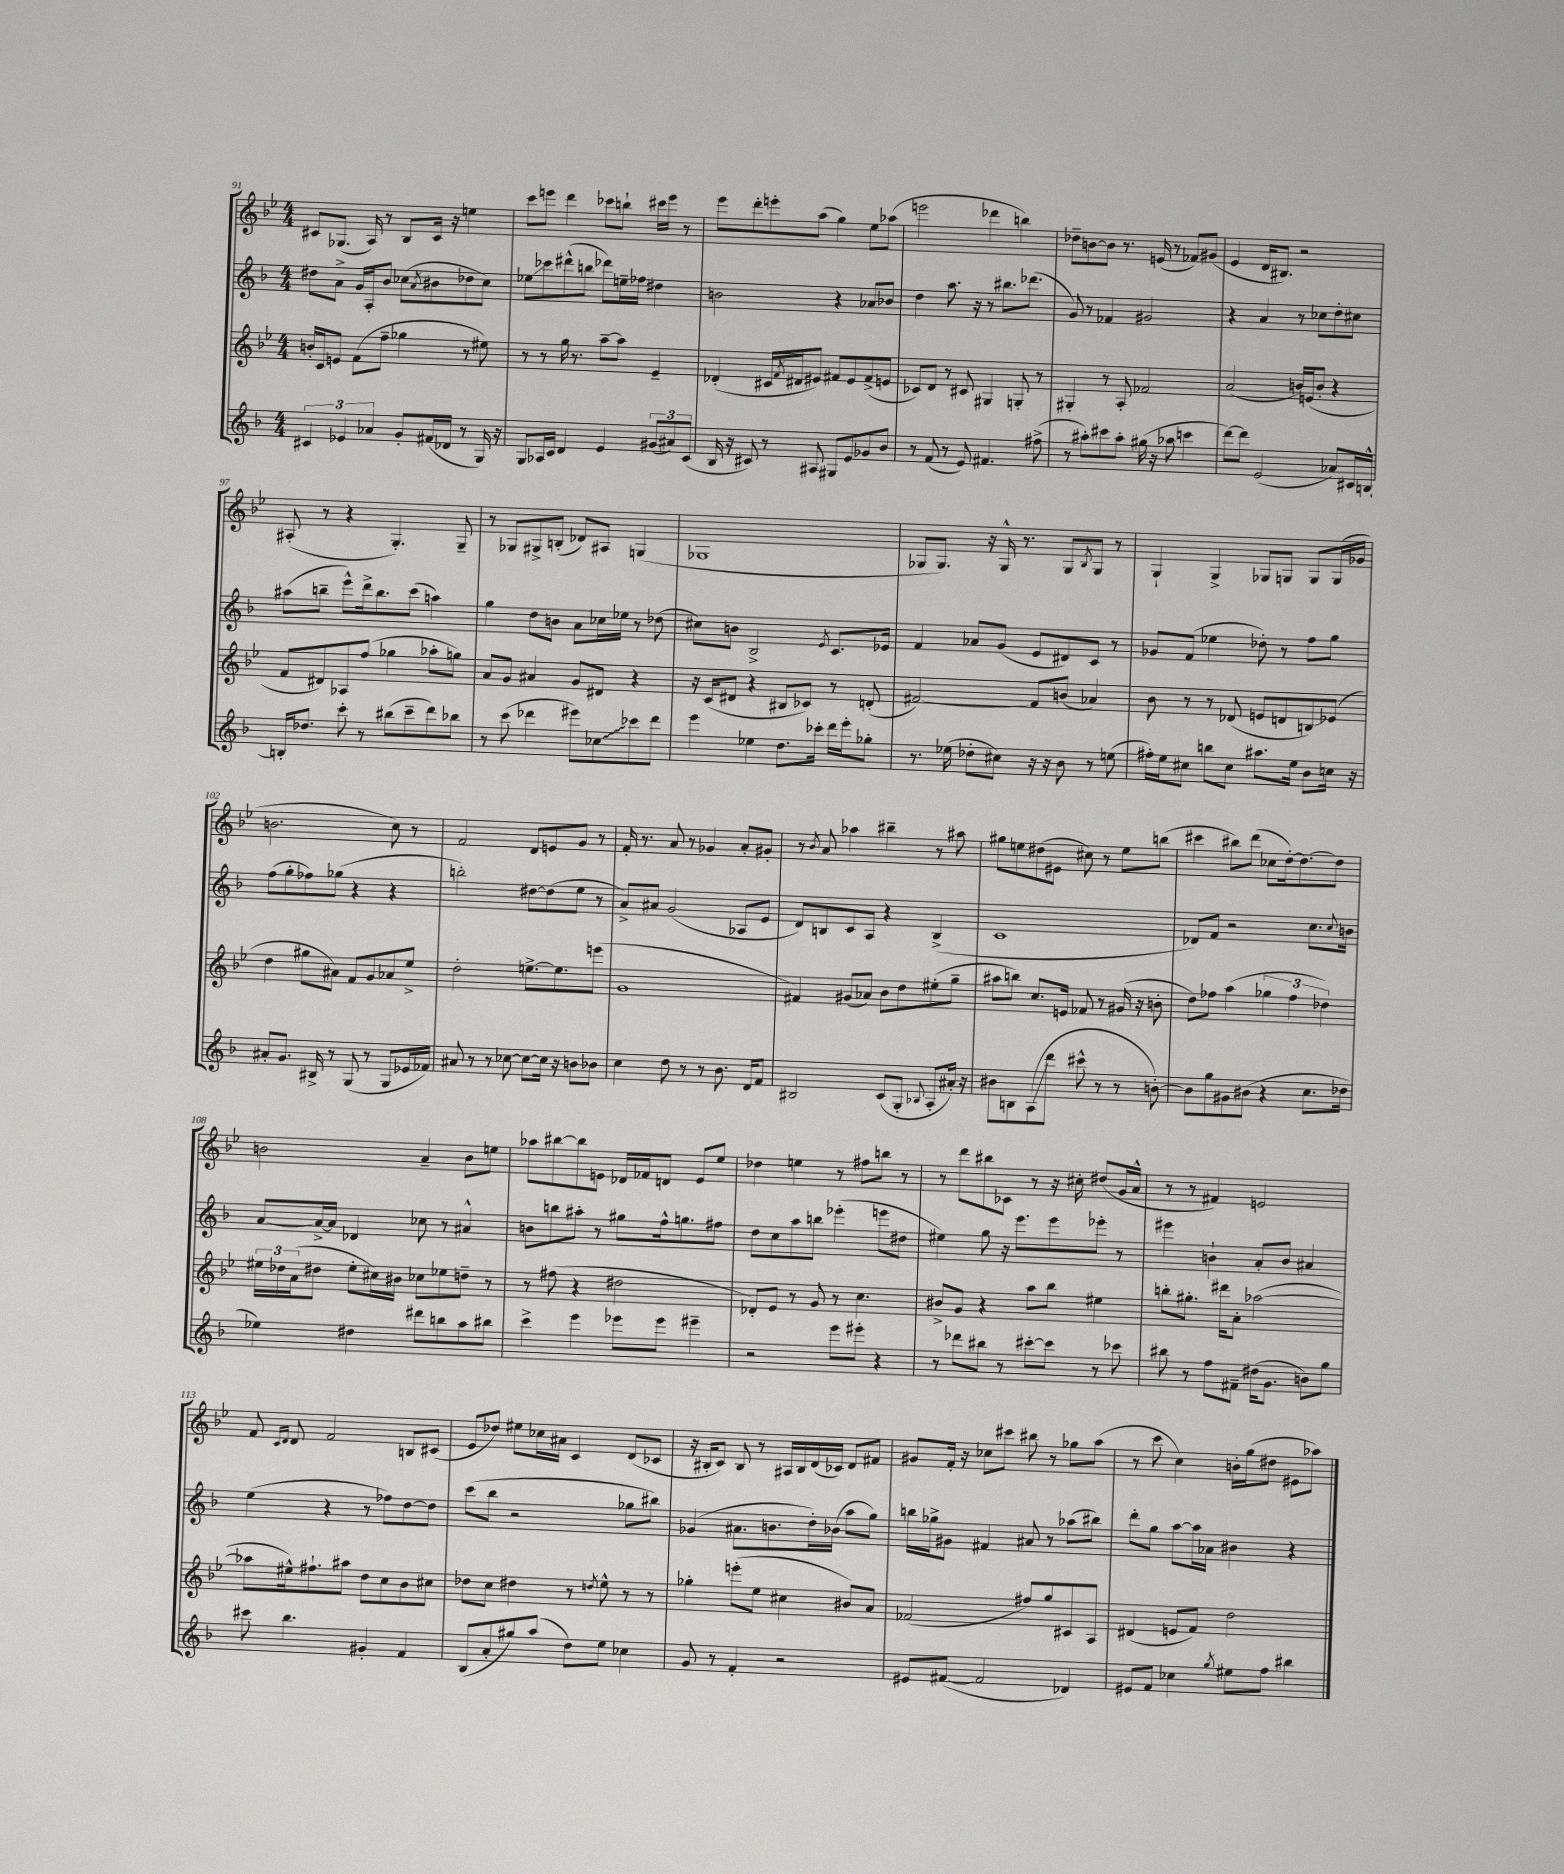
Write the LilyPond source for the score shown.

<<
\new StaffGroup <<
\new Staff = "s0" {
    \clef treble \key bes \major \numericTimeSignature \time 4/4
    cis'8 ges8.( a16) r8 bes8 cis'16 r16 e''4 |
    c'''8 e'''8 d'''4 ces'''8 b''8-! cis'''16 e'''16 r8 |
    ees'''8 d'''8-. e'''8-. a''8( g''4) ees''8 aes''8( |
    e'''2 des'''4 b''4) |
    des''8-- b'8~ b'8 r8. e'16( r8 fes'8) gis'8( |
    ees'4 d'16 bis8.) r2 |
    ais8-.( r8 r4 g4.-.) g8-- |
    r8 ges8 gis8-> b8-.( des'8) ais8 g4( |
    ges1 |
    ges8 ges8.) r16 ges16-^ r8. ges8 \acciaccatura { bes8 } ges8 r8 |
    g4-! g4-> ges8 g8 g8 g16( ges'16 |
    b'2. c''8) r8 |
    f'2 d'8 e'8 g'8 r8 |
    f'16-. r8. a'8 r8 ges'4 a'8-. gis'8-. |
    r8 \acciaccatura { bes'8 } a'8 aes''4 bis''4-- r8 ais''8 |
    gis''8 e''8 dis''8( eis'8 cis''8) r8 e''8 b''8( |
    cis'''4 bis''8) d'''8( ces''8 d''16~-.) d''8.~ d''8 |
    b'2 a'4-- b'8 e''8 |
    aes''8 bis''8~ bis''8 e'8 des'16 fes'16 d'8 e'8 ees''8 |
    des''4 e''4 r8 fis''8 b''8 r8 |
    r8 d'''8 bis''8 ces'8 r8 r16 cis''16-. dis''8( g'16 a'16-^ |
    r8 r8 fis'4) e'2 |
    f'8 \grace { c'16 d'16 } d'8 f'2 b8 cis'8( |
    ees'8 des''8) eis''8 ces''16 ais'16 c'4 d'8( ces'8 |
    r16 bis16-. c'8) bis8 r8 ais16 bis16 d'16( ces'16) d'8 fis'8 |
    gis'8 f'16-. r16 ces''8 cis'''8 bis''8 r8 ges''8 a''8( |
    r8 c'''8 c''4) b'16-. g''16( dis''8 eis'8 aes''8) \bar "|." |
}
\new Staff = "s1" {
    \clef treble \key f \major \numericTimeSignature \time 4/4
    dis''8 a'8-> g'16 a16-. bes'8 ces''8( \acciaccatura { a'8 } bis'8 des''8 ces''8) |
    ees''8\glissando ces'''8 dis'''8-^( b''8 des'''8) e''16-- fes''16 dis''4 |
    b'2 r4 aes'8 bes'8 |
    d''4 a''8. r16 r8 bis''8. des'''8.( |
    g'8) r8 fes'4 gis'2 |
    r4 a'4 r8 ces''8 d''8-. cis''8 |
    ais''8( b''8-- e'''8-^) d'''16-> b''8. c'''8( a''4) |
    g''4 d''8 b'8 a'8 ces''16 ees''16 r8 des''8( |
    cis''8) b'8 bes2-> \acciaccatura { e'8 } c'8. ees'16 |
    f'4 aes'8 g'8( e'8 dis'8) c'8 r8 |
    ges'8 f'8( ees''4 des''8-.) r8 f''8 g''8 |
    f''8( g''8-. fes''8) ges''8( r4 r4 |
    b''2-.) dis''8~ dis''8( e''8 r8 |
    a'8->) ais'8 g'2( aes8 e'8 |
    d'8) b8 c'8 a8 r4 b4->( |
    c'1 |
    des'8) f'8 r2 c''8. \appoggiatura { c''8 } b'16 |
    a'8~ a'16~-> a'16 des'4 ces''8 r8 ais'4-^ |
    b'8 b''8 ais''8-. r8 gis''8 f''16-^ g''8. fis''8 |
    d''8 c''8 a''8 b''8 ees'''4-.( e'''8 dis''8 |
    eis''4) g''8 r16 e'''8. e'''8 ees'''8-. r8 |
    eis'''4 b'4-! a'8-. b'8 ais'4 |
    e''4( r4 r8 fes''8) d''8~ d''8 |
    c'''8( bes''8 r2 ges''8 bis''8) |
    ges'4( ais'8. b'8. d''16-.) bes'16( a''8 g''8) |
    b''16 ges''16-> gis'8 fis'4 ais'8 r8 aes''8( bis''8) |
    d'''8-. g''8 a''8~ a''16 aes'16 bis'4 r4 \bar "|." |
}
\new Staff = "s2" {
    \clef treble \key bes \major \numericTimeSignature \time 4/4
    b'16-. c'16 e'8 f'8( f''8-- ges''4 r8 eis''8) |
    r8 r8 g''16 r8. a''8~-- a''8 ees'4-- |
    des'4-.( cis'16 \acciaccatura { f'8 } dis'16 eis'8) fis'8 eis'8 fis'8->( e'8 |
    ces'8) d'8 r8 cis'8 gis4 g8-. r8 |
    gis4-. r8 a8-. fes'2 |
    a'2( b'16) e'16( b'8-. r4 |
    f'8 dis'8) aes8 f''8( ges''4 aes''8-. g''8) |
    a'8 g'8 ais'4 g'8 dis'8 r4 |
    r16 c'16( dis'8 r4 bis8 ces'8) r8 d'8-.( |
    fis'2~) fis'8 b'8( aes'4) |
    bes'8 r8 r8 des'8( e'8 d'8 b8\glissando) ees'8( |
    d''4 gis''8 ais'8) f'8 g'8 aes'8 ees''8-> |
    d''2-. e''8.~-> e''8. e'''8( |
    g'1 |
    fis'4) gis'8( aes'8) bes'8 d''8 eis''8-.( g''8-- |
    ais''8 b''8) c''8. e'16 fes'8 r8 gis'16( r16 b'8-. |
    d''8) fes''8 a''4( \tuplet 3/2 { ges''4 fes''4 des''4) } |
    \tuplet 3/2 { eis''16 des''16 a'16( } dis''8 eis''8-. cis''16) bis'16 ces''8 ees''8 d''8-- r8 |
    r8 fis''8( r4 dis''2 |
    des'8-.) ees'8 r8 g'8 r8 c''4. |
    bis'8-> g'8 r4 a''8 bes''8 eis''4 |
    b''8-. gis''8.-. dis'''16 a'8-. aes''2~( |
    aes''8 eis''16-^) fis''8.-! ais''8 d''8 c''8 bes'8 cis''8 |
    des''8 c''8 dis''4 r8 \acciaccatura { d''8 } ees''8-^ r8 r8 |
    ges''4-. e'''8-.( ees''8 cis''4 bis'8) a'8 |
    fes'2( fis''8) g''8 cis'8 a8 |
    dis'4( e'8 f'8) d''2 \bar "|." |
}
\new Staff = "s3" {
    \clef treble \key f \major \numericTimeSignature \time 4/4
    \tuplet 3/2 { cis'4 ees'4 aes'4 } g'8-. fis'16( des'16 r8 g16) r16 |
    g8 aes16 c'16 d'4 e'4 \tuplet 3/2 { gis'8( ais'8) c'8( } |
    bes16 r16 cis'8) r8 ais8 gis8 e'8 ges'8 bes'8 |
    r8 f'8( r8 e'8) fis'4. fis''8->( |
    r8 ais''8-.) cis'''8 ais''8-. gis''16( r16 aes''8 c'''4 |
    d'''8~) d'''8 e'2( aes'8) cis'16 b16~-^ |
    b16-. des''8. c'''8-. r8 bis''8( c'''8-- d'''8) bes''8 |
    r8 c'''8( des'''4 eis'''8) \once \override Glissando.style = #'zigzag ces''8\glissando ces'''8 des'''8 |
    e'''4 ees''4 d''8. ces'''16-. d'''16 e'''16-. ges''8-. |
    r8. ees''16( des''8-. cis''8) r16 r16 bes'8 r8 e''8( |
    fis''16-.) e''16 cis''8 b''8 cis''8 ais''8. e''16 bes'8 c''16 r16 |
    ais'8-. g'8. bis16-> r8 g8( r8 g8 ees'16 fes'16) |
    ais'8 r8 r8 ces''8~ ces''8~ ces''16 r16 b'8 bes'8 |
    c''4 d''8 r8 r8 bes'8. d'16 f'8 |
    bis2 c'8( g8-. \appoggiatura { bes8 } a8-. ais'16-.) r16 |
    bis'8 b8 a8\glissando( d'''8 cis'''8-^ r8 r8 b'8~-.) |
    b'8 g''8 gis'8 bis'8( r4 c''8. des''16 |
    ees''4) dis''4 dis'''8 b''8 a''8 bis''8 |
    c'''4-> e'''4 ees'''8 ees'''8 eis'''4-- |
    r2 e'''8 eis'''8-. r4 |
    r8 des'''8 bis''8 r8 cis'''8~-. cis'''8 r8 ces'''8 |
    bis''8 r8 f''8 fis'8-- dis''16( g'8. b'8) g''8 |
    cis'''8 bes''4. gis'4-. f'4 |
    bes8( a'8-. gis''8) a''8( d''8) e''8 ces''4 |
    g'8 r8 f'4-. r2 |
    eis'8 fis'8~( fis'2 des'4) |
    eis'8 f'8 ces''4 \acciaccatura { g''8 } eis''8 f''8 bis''4 \bar "|." |
}
>>
>>
\layout { \context { \Score currentBarNumber = #91 } }
